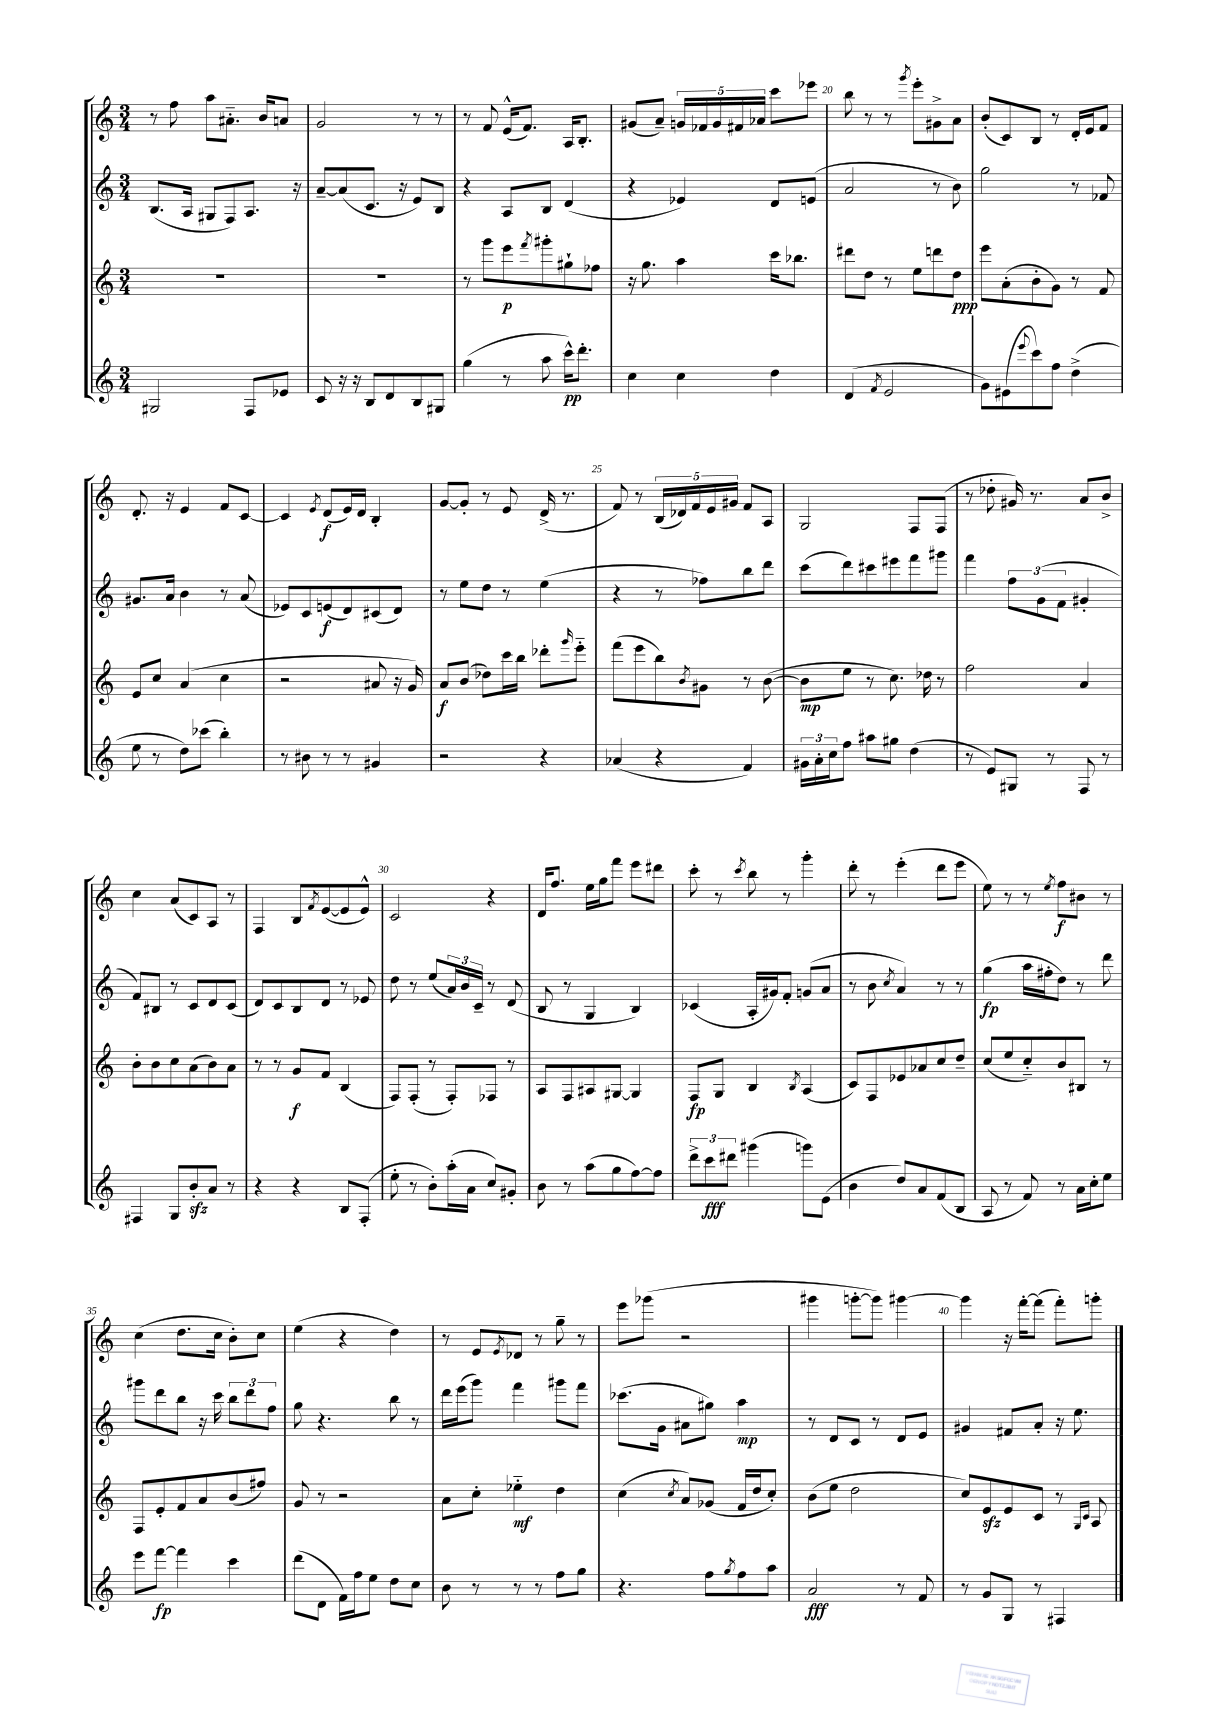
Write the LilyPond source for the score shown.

<<
\new StaffGroup <<
\new Staff = "s0" {
    \clef treble \key c \major \numericTimeSignature \time 3/4
    r8 f''8 a''8 ais'8.-_ b'16 a'8 |
    g'2 r8 r8 |
    r8 f'8 e'16-^( f'8.) a16 b8.-. |
    gis'8( a'8--) \tuplet 5/4 { g'16 fes'16 g'16 fis'16 aes'16 } c'''8 ees'''8 |
    b''8 r8 r8 \acciaccatura { g'''8 } e'''8-. gis'8-> a'8 |
    b'8-.( c'8) b8 r8 d'16-. e'16 f'8 |
    d'8.-. r16 e'4 f'8 c'8~ |
    c'4 \acciaccatura { e'8 } d'8\f( e'16) d'16 b4-. |
    g'8~ g'8-. r8 e'8 d'16->( r8. |
    f'8) r8 \tuplet 5/4 { b16( des'16) f'16 e'16 gis'16 } f'8 a8 |
    g2 f8 f8( |
    r8 des''8-. gis'16) r8. a'8 b'8-> |
    c''4 a'8( c'8) a8 r8 |
    f4 b8 \acciaccatura { f'8 } e'8~( e'8 e'8-^) |
    c'2 r4 |
    d'16 f''8. e''16 g''16 f'''8 e'''8 dis'''8 |
    c'''8-. r8 \acciaccatura { c'''8 } b''8 r8 g'''4-. |
    d'''8-. r8 e'''4-.( d'''8 e'''8 |
    e''8) r8 r8 \acciaccatura { e''8 } f''8\f bis'8 r8 |
    c''4( d''8. c''16 b'8-.) c''8 |
    e''4( r4 d''4) |
    r8 e'8 \acciaccatura { e'8 } des'8 r8 g''8-- r8 |
    e'''8 ges'''8( r2 |
    gis'''4 g'''8~-. g'''8) gis'''4~ |
    gis'''4 r16 f'''16~-. f'''8( f'''8-.) g'''8-. \bar "|." |
}
\new Staff = "s1" {
    \clef treble \key c \major \numericTimeSignature \time 3/4
    b8.( a16 gis8 f8) a8. r16 |
    a'8~-- a'8( c'8. r16 e'8) b8 |
    r4 a8 b8 d'4( |
    r4 ees'4) d'8 e'8( |
    a'2 r8 b'8) |
    g''2 r8 fes'8 |
    gis'8. a'16 b'4 r8 a'8( |
    ees'8) c'8 e'8\f( d'8) cis'8( d'8) |
    r8 e''8 d''8 r8 e''4( |
    r4 r8 fes''8) b''8 d'''8 |
    c'''8( d'''8) cis'''8 eis'''8 f'''8 gis'''8 |
    f'''4 \tuplet 3/2 { f''8 g'8( f'8 } gis'4-. |
    f'8) bis8 r8 c'8 d'8 c'8( |
    d'8) c'8 b8 d'8 r8 ees'8 |
    d''8 r8 e''8( \tuplet 3/2 { a'16) b'16 c'16-- } r8 d'8( |
    b8 r8 g4 b4) |
    ces'4( a16-. gis'16) f'8-. g'8( a'8 |
    r8 b'8 \acciaccatura { c''8 } a'4) r8 r8 |
    g''4\fp( a''16 fis''16-. d''8) r8 d'''8 |
    gis'''8 d'''8 b''8 r16 c'''16 \tuplet 3/2 { b''8 d'''8 f''8 } |
    g''8 r4. b''8 r8 |
    d'''16 e'''16( g'''8) f'''4 gis'''8 f'''8 |
    ces'''8.( g'16 ais'8 gis''8) a''4\mp |
    r8 d'8 c'8 r8 d'8 e'8 |
    gis'4 fis'8 a'8-. r16 e''8. \bar "|." |
}
\new Staff = "s2" {
    \clef treble \key c \major \numericTimeSignature \time 3/4
    R2. |
    R2. |
    r8 g'''8 e'''8\p \acciaccatura { f'''8 } gis'''8-. gis''8-! fes''8 |
    r16 g''8. a''4 c'''16 bes''8. |
    dis'''8 d''8 r8 e''8 d'''8 d''8\ppp |
    e'''8 a'8-.( b'8-. g'8) r8 f'8 |
    e'8 c''8 a'4( c''4 |
    r2 ais'8 r16 g'16) |
    a'8\f b'8( des''8) c'''16 b''16 des'''8-. \grace { g'''16 } e'''8-_ |
    f'''8( e'''8 b''8) \acciaccatura { b'8 } gis'8 r8 b'8~( |
    b'8\mp e''8 r8 c''8.) des''16 r8 |
    f''2 a'4 |
    b'8-. b'8 c''8 a'8( b'8) a'8 |
    r8 r8 g'8\f f'8 b4( |
    f8) f8-.( r8 f8-.) fes8 r8 |
    a8 f8 ais8 gis8~ gis4 |
    f8\fp g8 b4 \acciaccatura { b8 } a4( |
    c'8) f8 ees'8 aes'8 c''8 d''8-- |
    c''8( e''8 c''8-_) b'8 bis8 r8 |
    f8 e'8-. f'8 a'8 b'8( fis''8) |
    g'8 r8 r2 |
    a'8 c''8-. ees''4-_\mf d''4 |
    c''4( \acciaccatura { c''8 } a'8) ges'8( f'16 d''16 c''8-.) |
    b'8( e''8 d''2 |
    c''8) e'8\sfz e'8 c'8 r8 \grace { g16 c'16 } a8 \bar "|." |
}
\new Staff = "s3" {
    \clef treble \key c \major \numericTimeSignature \time 3/4
    gis2 f8 ees'8 |
    c'8 r16 r16 b8 d'8 b8 gis8 |
    g''4( r8 a''8 c'''16-^\pp) d'''8.-. |
    c''4 c''4 d''4 |
    d'4( \acciaccatura { f'8 } e'2 |
    g'8) eis'8( \appoggiatura { e'''8 } c'''8) f''8 d''4->( |
    e''8 r8 d''8) ces'''8( b''4-.) |
    r8 bis'8 r8 r8 gis'4 |
    r2 r4 |
    aes'4( r4 f'4) |
    \tuplet 3/2 { gis'16 a'16-. c''16 } f''8 ais''8 gis''8 d''4( |
    r8 e'8) gis8 r8 f8 r8 |
    fis4 g8 b'8-.\sfz a'8 r8 |
    r4 r4 b8 f8-.( |
    e''8-. r8 b'8-.) a''16-.( a'16 c''8) gis'8-. |
    b'8 r8 a''8( g''8 f''8~) f''8 |
    \tuplet 3/2 { d'''8-> c'''8\fff dis'''8 } gis'''4( g'''8) e'8( |
    b'4 d''8) a'8 f'8( b8 |
    a8 r8 f'8) r8 a'16 c''16-. e''8 |
    e'''8 f'''8~\fp f'''4 c'''4 |
    d'''8( d'8 f'16) f''16 e''8 d''8 c''8 |
    b'8 r8 r8 r8 f''8 g''8 |
    r4. f''8 \acciaccatura { g''8 } f''8 a''8 |
    a'2\fff r8 f'8 |
    r8 g'8 g8 r8 fis4 \bar "|." |
}
>>
>>
\layout { \context { \Score currentBarNumber = #16 \override BarNumber.break-visibility = ##(#f #t #t) barNumberVisibility = #(every-nth-bar-number-visible 5) } }
